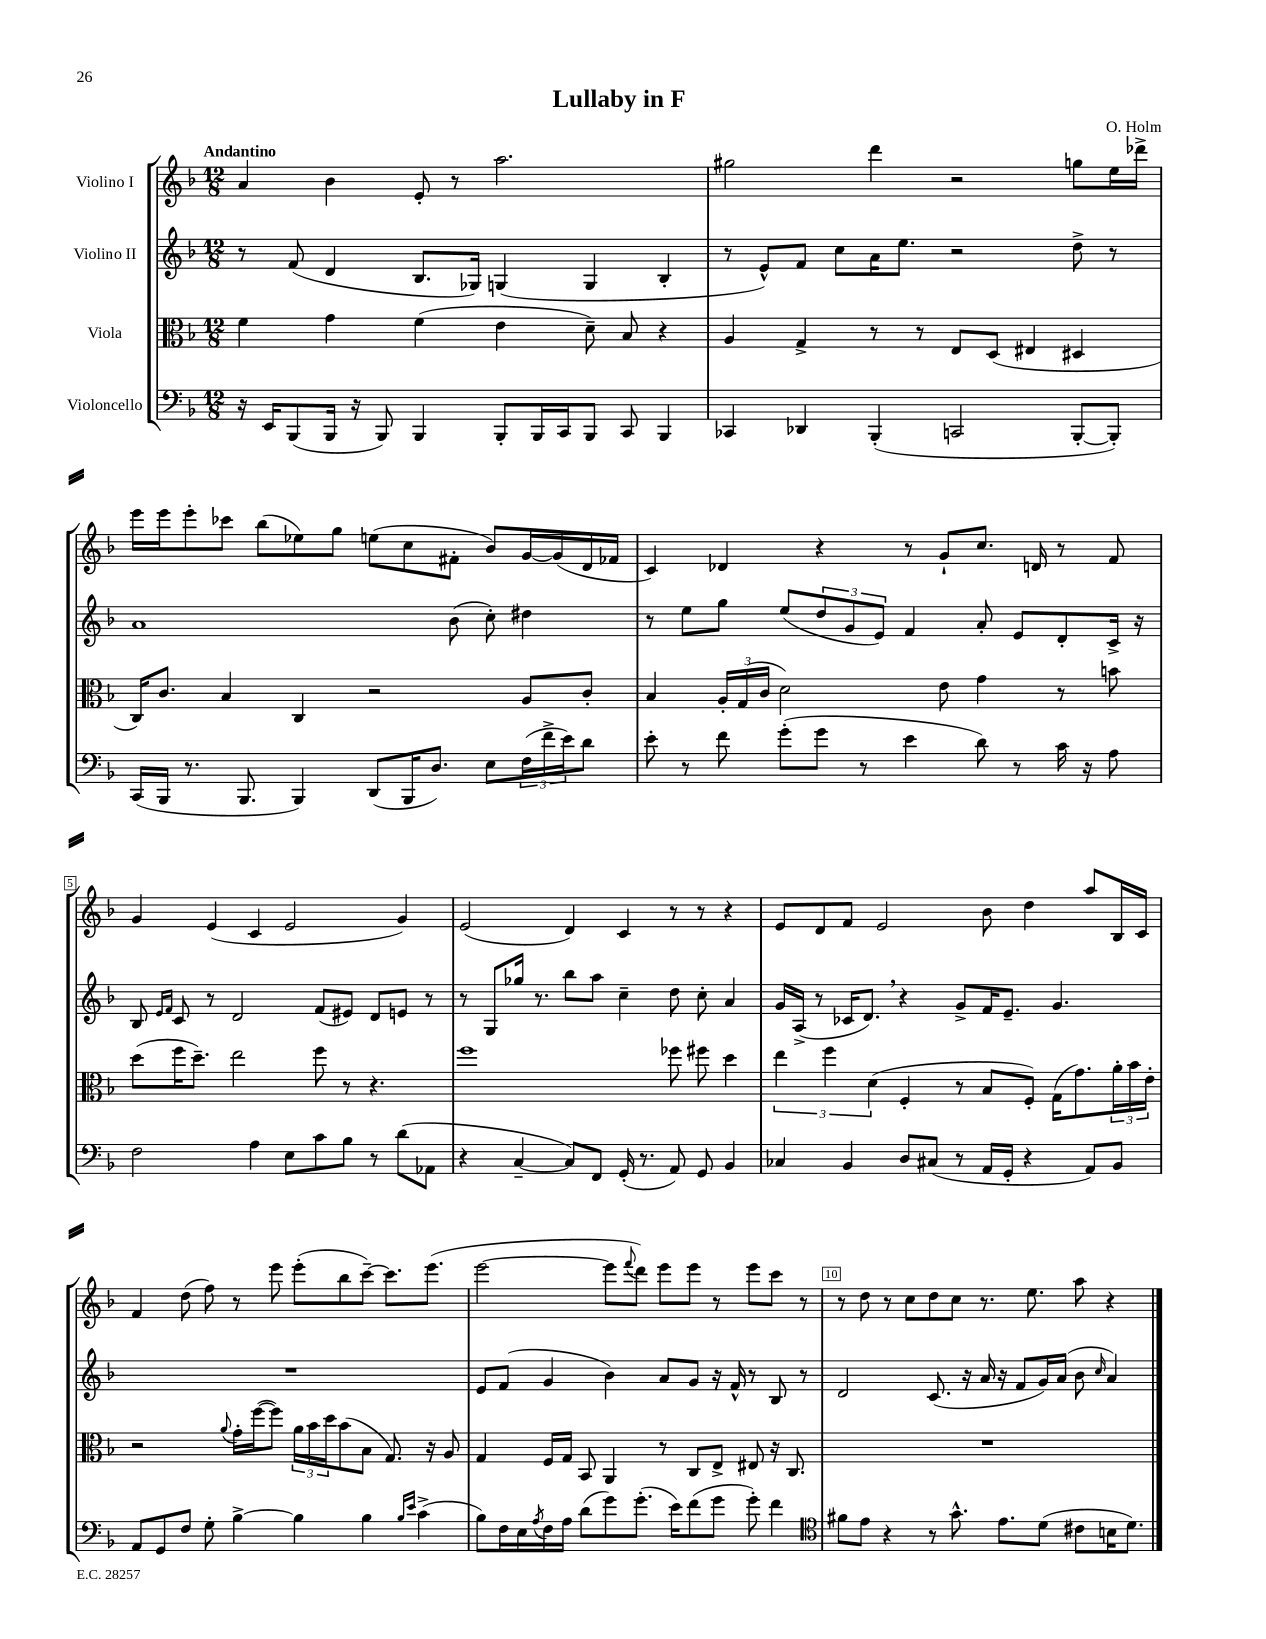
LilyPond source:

\header { title = "Lullaby in F" composer = "O. Holm" }
<<
\new StaffGroup <<
\new Staff = "s0" \with { instrumentName = "Violino I" } {
    \clef treble \key f \major \numericTimeSignature \time 12/8 \tempo "Andantino"
    a'4 bes'4 e'8-. r8 a''2. |
    gis''2 d'''4 r2 g''8 e''16 des'''16-> |
    e'''16 e'''16 e'''8-. ces'''8 bes''8( ees''8) g''8 e''8( c''8 fis'8-. bes'8) g'16~ g'16( d'16 fes'16 |
    c'4) des'4 r4 r8 g'8-! c''8. d'16 r8 f'8 |
    g'4 e'4( c'4 e'2 g'4) |
    e'2( d'4) c'4 r8 r8 r4 |
    e'8 d'8 f'8 e'2 bes'8 d''4 a''8 bes16 c'16 |
    f'4 d''8( f''8) r8 e'''8 e'''8-.( bes''8 c'''8~--) c'''8. e'''8.( |
    e'''2~ e'''8 \appoggiatura { f'''8 } d'''8) e'''8 e'''8 r8 e'''8 c'''8 r8 |
    r8 d''8 r8 c''8 d''8 c''8 r8. e''8. a''8 r4 \bar "|." |
}
\new Staff = "s1" \with { instrumentName = "Violino II" } {
    \clef treble \key f \major \numericTimeSignature \time 12/8
    r8 f'8( d'4 bes8. ges16) g4( g4 bes4-. |
    r8 e'8-^) f'8 c''8 a'16 e''8. r2 d''8-> r8 |
    a'1 bes'8( c''8-.) dis''4 |
    r8 e''8 g''8 e''8( \tuplet 3/2 { d''8 g'8 e'8) } f'4 a'8-. e'8 d'8-. c'16-> r16 |
    bes8 \grace { e'16 f'16 } c'8 r8 d'2 f'8( eis'8) d'8 e'8 r8 |
    r8 g8 ges''16 r8. bes''8 a''8 c''4-- d''8 c''8-. a'4 |
    g'16 a16->( r8 ces'16 d'8.) \breathe r4 g'8-> f'16 e'8.-- g'4. |
    R1. |
    e'8 f'8( g'4 bes'4) a'8 g'8 r16 f'16-^ r8 bes8 r8 |
    d'2 c'8.( r16 a'16 r16 f'8 g'16) a'16( bes'8 \grace { c''16 } a'4) \bar "|." |
}
\new Staff = "s2" \with { instrumentName = "Viola" } {
    \clef alto \key f \major \numericTimeSignature \time 12/8
    f'4 g'4 f'4( e'4 d'8--) bes8 r4 |
    a4 g4-> r8 r8 e8 d8( eis4 dis4 |
    c16) c'8. bes4 c4 r2 a8 c'8-. |
    bes4 \tuplet 3/2 { a16-. g16( c'16 } d'2) e'8 g'4 r8 b'8 |
    d''8( f''16 d''8.--) e''2 f''8 r8 r4. |
    f''1 fes''8 fis''8 d''4 |
    \tuplet 3/2 { e''4 f''4 d'4( } f4-. r8 bes8 f8-.) g16( g'8.) \tuplet 3/2 { a'16-. bes'16 e'16-. } |
    r2 \appoggiatura { a'8 } g'16-. f''16~( f''8) \tuplet 3/2 { a'16 bes'16 d''16 } bes'8( bes8 g8.) r16 a8 |
    g4 f16 g16 bes,8 a,4 r8 c8 e8-> eis8 r16 c8. |
    R1. \bar "|." |
}
\new Staff = "s3" \with { instrumentName = "Violoncello" } {
    \clef bass \key f \major \numericTimeSignature \time 12/8
    r16 e,16 bes,,8( bes,,16 r16 bes,,8) bes,,4 bes,,8-. bes,,16 c,16 bes,,8 c,8 bes,,4 |
    ces,4 des,4 bes,,4-.( c,2 bes,,8~-. bes,,8-.) |
    c,16( bes,,16 r8. bes,,8. bes,,4) d,8( bes,,16 d8.) e8 \tuplet 3/2 { f16( f'16-> e'16) } d'8 |
    e'8-. r8 f'8 g'8-.( g'8 r8 e'4 d'8) r8 c'16 r16 a8 |
    f2 a4 e8 c'8 bes8 r8 d'8( aes,8 |
    r4 c4~-- c8) f,8 g,16-.( r8. a,8) g,8 bes,4 |
    ces4 bes,4 d8 cis8( r8 a,16 g,16-. r4 a,8) bes,8 |
    a,8 g,8 f8 g8-. bes4~-> bes4 bes4 \grace { bes16 e'16 } c'4->( |
    bes8) f16 e16 \acciaccatura { a8 } f16 a16 d'8( g'8) g'8.-.( e'16) f'8( g'8 g'8-.) f'4 |
    \clef tenor fis'8 e'8 r4 r8 g'8.-^ e'8. d'8( cis'8 b16 d'8.) \bar "|." |
}
>>
>>
\layout { \context { \Score \override BarNumber.break-visibility = ##(#f #t #t) barNumberVisibility = #(every-nth-bar-number-visible 5) \override BarNumber.stencil = #(make-stencil-boxer 0.1 0.3 ly:text-interface::print) } }
